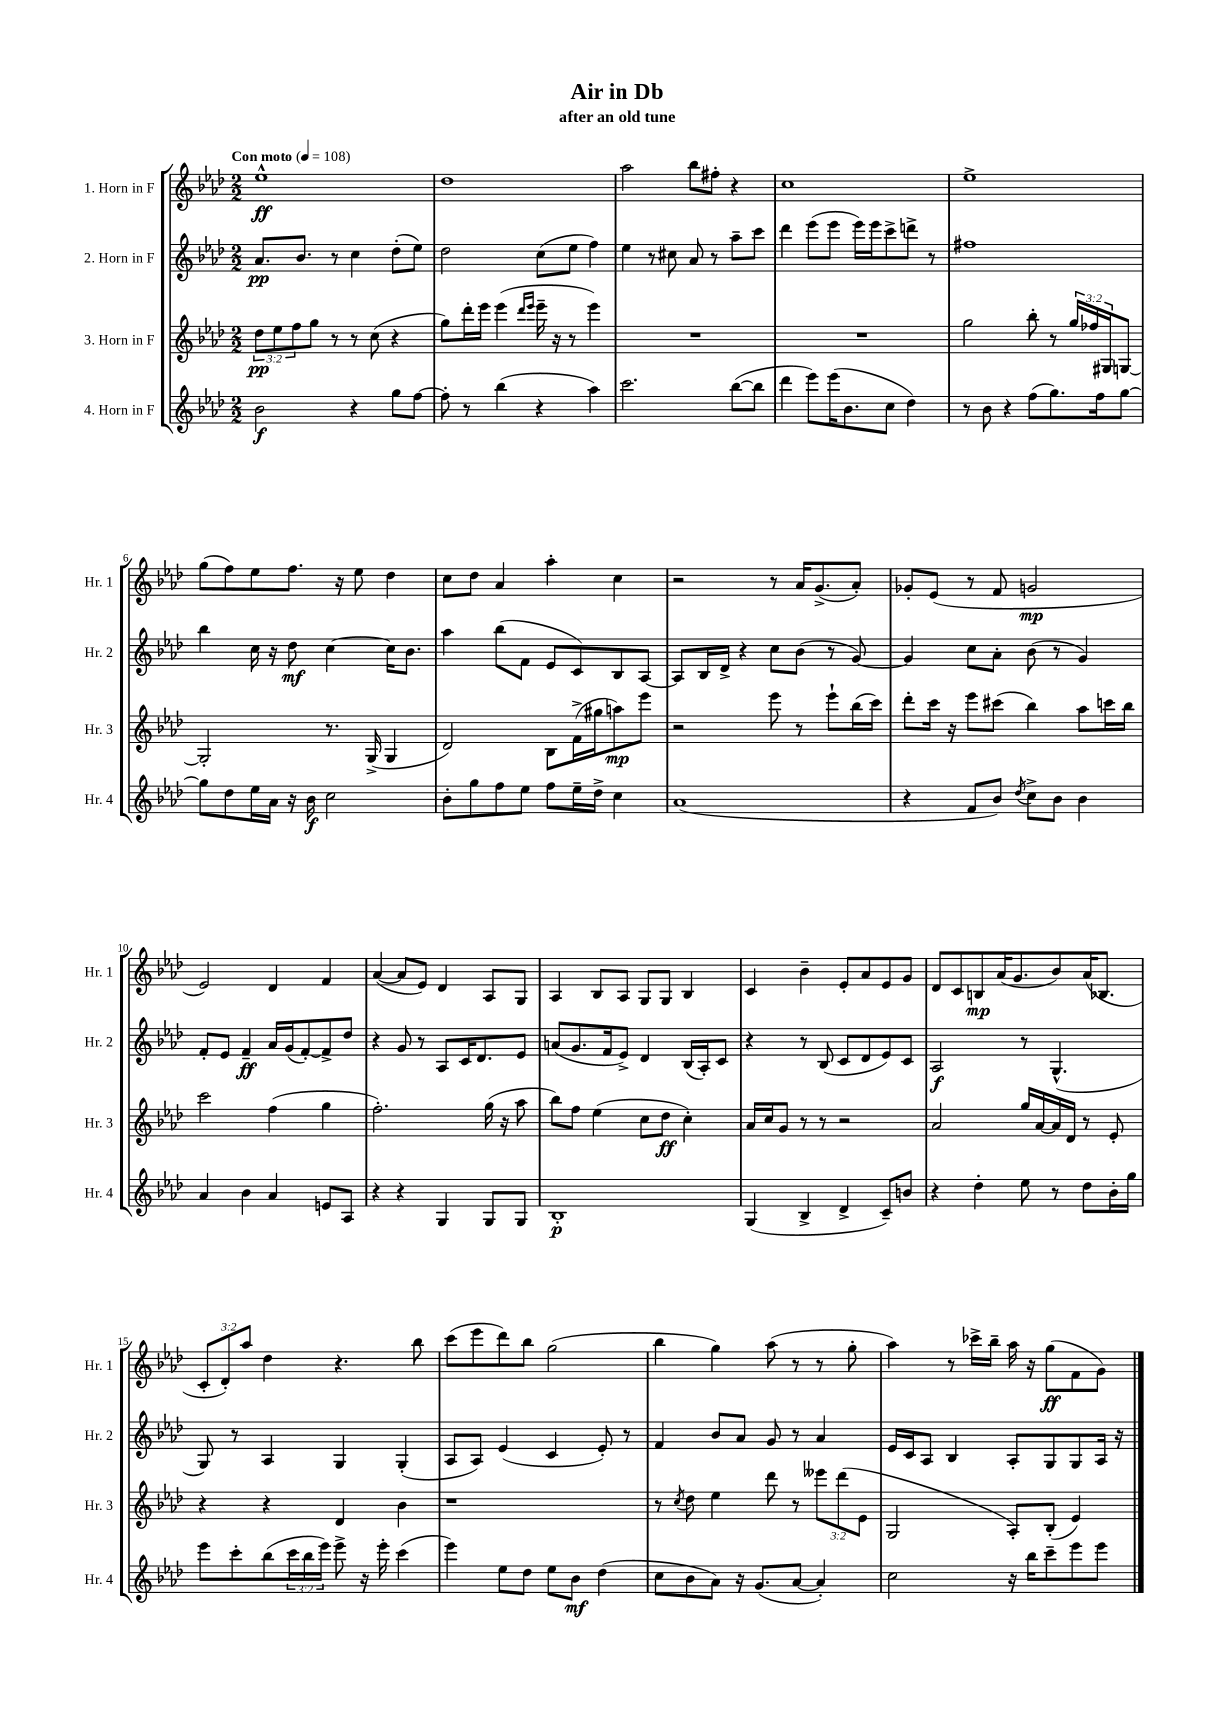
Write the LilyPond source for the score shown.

\header { title = "Air in Db" subtitle = "after an old tune" }
<<
\new StaffGroup <<
\new Staff = "s0" \with { instrumentName = "1. Horn in F" shortInstrumentName = "Hr. 1" } {
    \clef treble \key aes \major \numericTimeSignature \time 2/2 \override Staff.TupletNumber.text = #tuplet-number::calc-fraction-text \tempo "Con moto" 4 = 108
    ees''1-^\ff |
    des''1 |
    aes''2 bes''8 fis''8-. r4 |
    c''1 |
    ees''1-> |
    g''8( f''8) ees''8 f''8. r16 ees''8 des''4 |
    c''8 des''8 aes'4 aes''4-. c''4 |
    r2 r8 aes'16 g'8.->( aes'8-.) |
    ges'8-. ees'8( r8 f'8 g'2\mp |
    ees'2) des'4 f'4 |
    aes'4~( aes'8 ees'8) des'4 aes8 g8 |
    aes4 bes8 aes8 g8 g8 bes4 |
    c'4 bes'4-- ees'8-. aes'8 ees'8 g'8 |
    des'8 c'8 b8\mp aes'16( g'8. bes'8) aes'16( bes8. |
    \tuplet 3/2 { c'8-. des'8-.) aes''8 } des''4 r4. bes''8 |
    c'''8( ees'''8 des'''8) bes''8 g''2( |
    bes''4 g''4) aes''8( r8 r8 g''8-. |
    aes''4) r8 ces'''16-> bes''16-- aes''16 r16 g''8\ff( f'8 g'8) \bar "|." |
}
\new Staff = "s1" \with { instrumentName = "2. Horn in F" shortInstrumentName = "Hr. 2" } {
    \clef treble \key aes \major \numericTimeSignature \time 2/2
    aes'8.\pp bes'8. r8 c''4 des''8-.( ees''8) |
    des''2 c''8( ees''8 f''4) |
    ees''4 r8 cis''8 aes'8 r8 aes''8-- c'''8 |
    des'''4 ees'''8( ees'''8 ees'''16) ees'''16 c'''8-> d'''8-> r8 |
    fis''1 |
    bes''4 c''16 r16 des''8\mf c''4~ c''16 bes'8. |
    aes''4 bes''8( f'8 ees'8 c'8) bes8 aes8~ |
    aes8 bes16 des'16-> r4 c''8 bes'8( r8 g'8~) |
    g'4 c''8 aes'8-. bes'8( r8 g'4) |
    f'8-. ees'8 f'4--\ff aes'16 g'16( f'8~-.) f'8-> des''8 |
    r4 g'8 r8 aes8 c'16 des'8. ees'8 |
    a'8( g'8. f'16 ees'8->) des'4 bes16( aes16-.) c'8 |
    r4 r8 bes8( c'8 des'8 ees'8) c'8 |
    aes2\f r8 g4.-^( |
    g8) r8 aes4 g4 g4-.( |
    aes8 aes8) ees'4( c'4 ees'8-.) r8 |
    f'4 bes'8 aes'8 g'8 r8 aes'4 |
    ees'16 c'16 aes8 bes4 aes8-. g8 g8 aes16 r16 \bar "|." |
}
\new Staff = "s2" \with { instrumentName = "3. Horn in F" shortInstrumentName = "Hr. 3" } {
    \clef treble \key aes \major \numericTimeSignature \time 2/2 \override Staff.TupletNumber.text = #tuplet-number::calc-fraction-text
    \tuplet 3/2 { des''8\pp ees''8 f''8 } g''8 r8 r8 c''8( r4 |
    g''8) des'''16-. ees'''16 ees'''4( \grace { des'''16 ees'''16 } ees'''16-- r16 r8 ees'''4) |
    R1 |
    R1 |
    g''2 bes''8-. r8 \tuplet 3/2 { g''16 fes''16 gis16 } g8~ |
    g2-. r8. g16->( g4 |
    des'2) bes8 f'16->( gis''16 a''8\mp) ees'''8 |
    r2 ees'''8 r8 ees'''8-! bes''16( c'''16) |
    des'''8-. c'''16 r16 ees'''8 cis'''8( bes''4) aes''8 c'''16 bes''16 |
    c'''2 f''4( g''4 |
    f''2.-.) g''16( r16 aes''8 |
    bes''8) f''8 ees''4( c''8 des''8\ff c''4-.) |
    aes'16 c''16 g'8 r8 r8 r2 |
    aes'2 g''16 aes'16~ aes'16 des'16 r8 ees'8-. |
    r4 r4 des'4 bes'4 |
    r1 |
    r8 \acciaccatura { c''8 } des''8 ees''4 des'''8 r8 \tuplet 3/2 { eeses'''8 des'''8( ees'8 } |
    g2 aes8-.) bes8-.( ees'4) \bar "|." |
}
\new Staff = "s3" \with { instrumentName = "4. Horn in F" shortInstrumentName = "Hr. 4" } {
    \clef treble \key aes \major \numericTimeSignature \time 2/2 \override Staff.TupletNumber.text = #tuplet-number::calc-fraction-text
    bes'2\f r4 g''8 f''8~ |
    f''8-. r8 bes''4( r4 aes''4) |
    c'''2. bes''8~( bes''8 |
    des'''4 ees'''8) ees'''16( bes'8. c''8 des''4) |
    r8 bes'8 r4 f''8( g''8.) f''16 g''8~ |
    g''8 des''8 ees''16 aes'16 r16 bes'16\f c''2 |
    bes'8-. g''8 f''8 ees''8 f''8 ees''16-- des''16-> c''4 |
    aes'1( |
    r4 f'8 bes'8) \acciaccatura { des''8 } c''8-> bes'8 bes'4 |
    aes'4 bes'4 aes'4 e'8 aes8 |
    r4 r4 g4 g8 g8 |
    bes1-.\p |
    g4( bes4-> des'4-> c'8--) b'8 |
    r4 des''4-. ees''8 r8 des''8 bes'16-. g''16 |
    ees'''8 c'''8-. bes''8( \tuplet 3/2 { c'''16 bes''16 ees'''16) } ees'''8-> r16 ees'''16-. c'''4( |
    ees'''4) ees''8 des''8 ees''8 bes'8\mf des''4( |
    c''8 bes'8 aes'8) r16 g'8.( aes'8~ aes'4-.) |
    c''2 r16 bes''16 c'''8-- ees'''8 ees'''8 \bar "|." |
}
>>
>>
